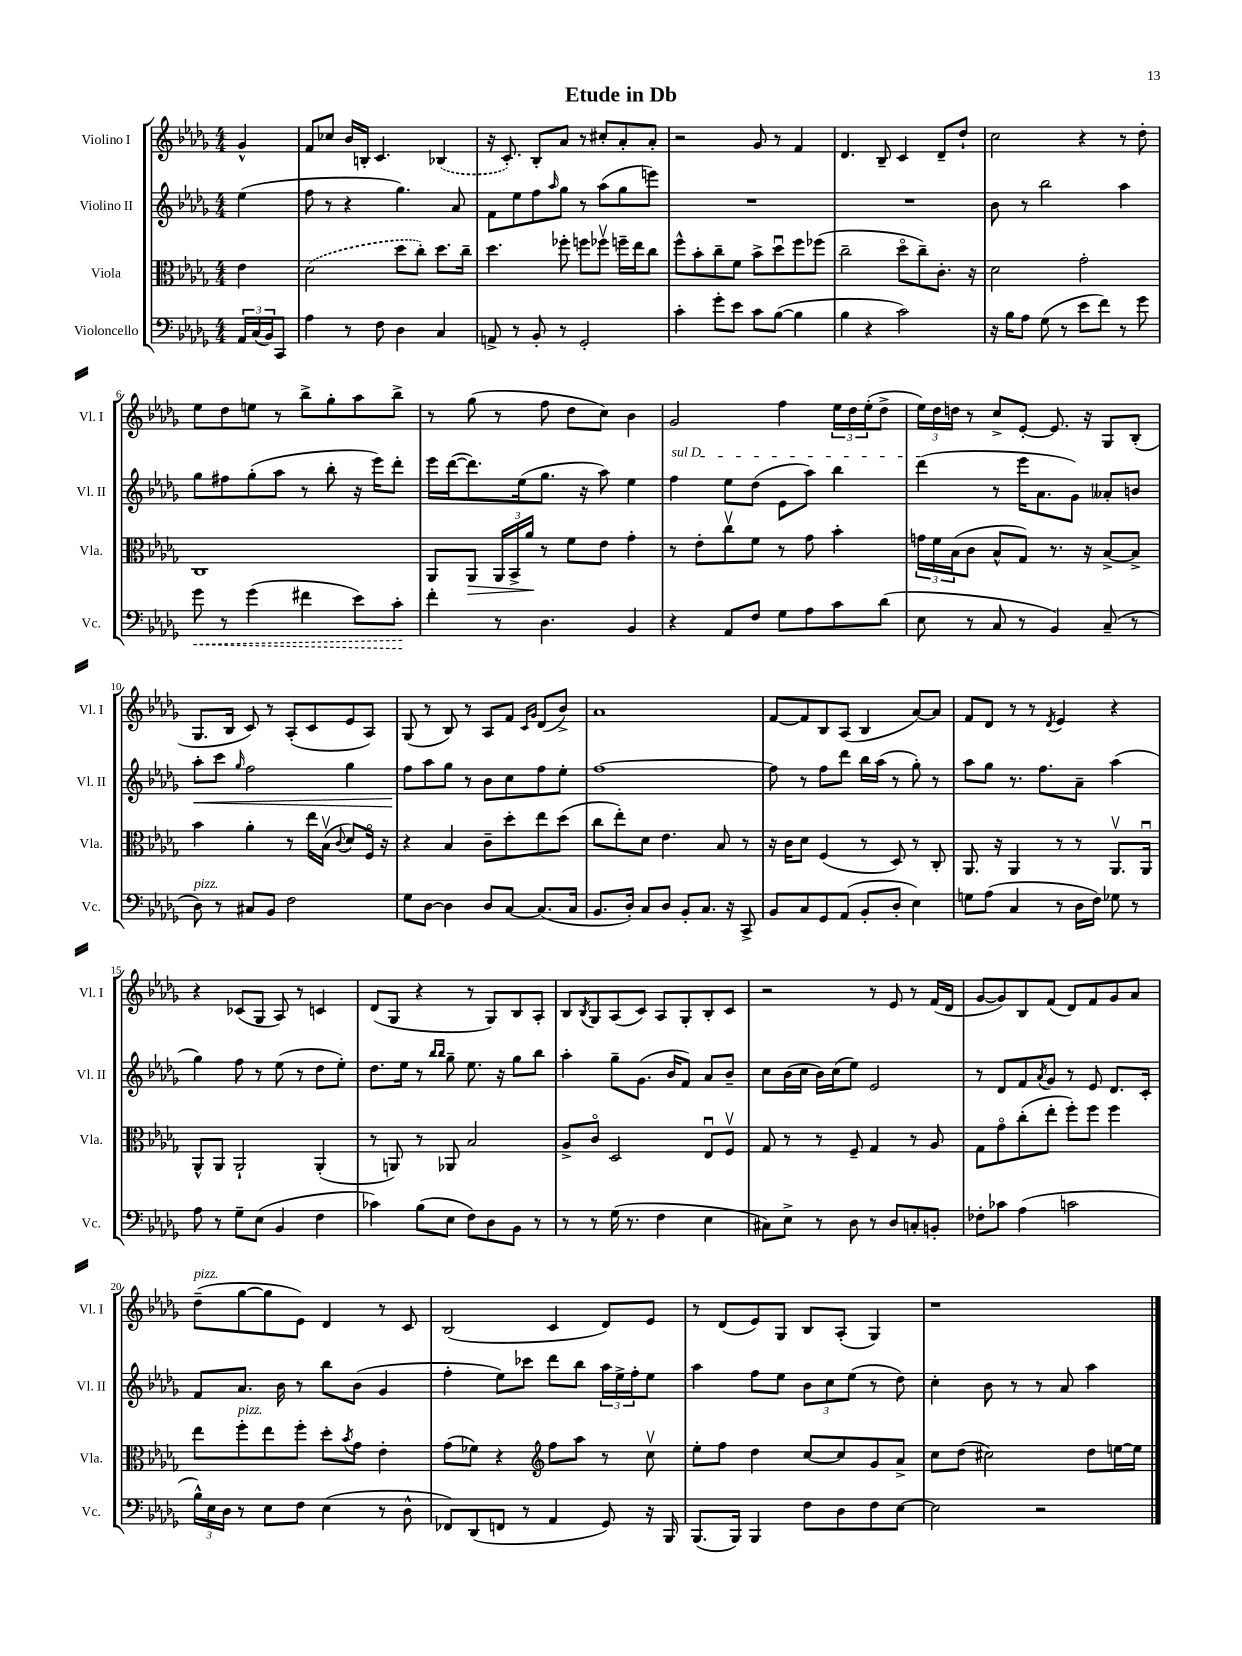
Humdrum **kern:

**kern	**kern	**kern	**kern
*staff4	*staff3	*staff2	*staff1
*clefF4	*clefC3	*clefG2	*clefG2
*k[b-e-a-d-g-]	*k[b-e-a-d-g-]	*k[b-e-a-d-g-]	*k[b-e-a-d-g-]
*M4/4	*M4/4	*M4/4	*M4/4
24AA-/LL	4e-\	(4ee-\	4g-^^/
(24C/	.	.	.
24BB-/J)	.	.	.
8CC/J	.	.	.
=	=	=	=
4A-\	(2d-\	8ff\	8f/L
.	.	8r	8cc-/J
8r	.	4r	16b-/LL
.	.	.	16B'/JJ
8F\	.	.	4.c/
4D-\	8dd-\L	4.gg-\)	.
.	8cc'\J)	.	.
4C/	8.dd-\L	.	(4B-/
.	.	8a-/	.
.	16cc~\Jk	.	.
=	=	=	=
8AA^/	4.dd-\	8f\L	16r
.	.	.	8.c'/)
8r	.	8ee-\	.
8BB-'/	.	8ff\	8B-'/L
.	.	16qqaa-/	.
8r	8ff-'\	8gg-\J	8a-/J
2GG-'/	8ff\L	8r	8r
.	8ff-v\J	(8aa-\L	8cc#'/L
.	16ff~\LL	8gg-\	8a-'/
.	16ee-\J	.	.
.	8cc\J	8eee\J)	8a-'/J
=	=	=	=
4c'\	8ff^^\L	1r	2r
.	8b-'\	.	.
8g-'\L	8cc~\	.	.
8e-\J	8f\J	.	.
8c\L	8b-^\L	.	8g-/
([8B-\J	8dd-u\	.	8r
4B-\]	8ff\	.	4f/
.	(8ff-\J	.	.
=	=	=	=
4B-\	2cc~\	1r	4.d-/
4r	.	.	.
.	.	.	8B-~/
2c\)	8dd-o\L	.	4c/
.	8cc~\)	.	.
.	8.c'\J	.	8d-~/L
.	.	.	8dd-`/J
.	16r	.	.
=	=	=	=
16r	2d-\	8b-\	2cc\
16B-\LK	.	.	.
8A-\J	.	8r	.
(8G-\	.	2bb-\	.
8r	.	.	.
8e-\L	2g-'\	.	4r
8f\J)	.	.	.
8r	.	4aa-\	8r
8g-\	.	.	8dd-'\
=	=	=	=
8g-\	1C	8gg-\L	8ee-\L
8r	.	8ff#\	8dd-\
(4g-\	.	(8gg-'\	8ee\J
.	.	8aa-\J	8r
4f#\	.	8r	8bb-^\L
.	.	8bb-'\	8gg-'\
8e-\L)	.	16r	8aa-\
.	.	16eee-\LK)	.
8c'\J	.	8ddd-'\J	8bb-^\J
=	=	=	=
4f'\	8AA-/L	16eee-\LL	8r
.	.	([16ddd-\J	.
.	8AA-/J	8.ddd-\])	(8gg-\
8r	24AA-/LL	.	8r
.	24BB-^/	.	.
.	.	(16ee-\k	.
.	24a-/JJ	.	.
4.D-\	8r	8.gg-\J	8ff\
.	8f\L	.	8dd-\L
.	.	16r	.
.	8e-\J	8aa-\)	8cc\J)
4BB-/	4g-'\	4ee-\	4b-\
=	=	=	=
4r	8r	4ff\	2g-/
.	8e-'\L	.	.
8AA-/L	8ccv\	8ee-\L	.
8F/J	8f\J	(8dd-\J	.
8G-\L	8r	8e-\L	4ff\
8A-\	8g-\	8aa-\J)	.
8c\	4b-'\	4bb-\	24ee-\LL
.	.	.	24dd-\
.	.	.	(24ee-'\J
(8d-\J	.	.	8dd-^\J
=	=	=	=
8E-\	24g\LL	(4ddd-\	24ee-\LL)
.	24f\	.	24dd-\
.	(24B-\J	.	24dd\JJ
8r	8c\J	.	8r
8C/	8B-^^/L	8r	8cc^/L
8r	8G-/J)	16eee-\LK	[8e-'/J
.	.	8.a-\	.
4BB-/)	8.r	.	8.e-/]
.	.	8g-\J)	.
.	16r	.	16r
(8C~/	[8B-^/L	8a--'/L	8G-/L
8r	8B-^/]J	8b/J	(8B-'/J
=	=	=	=
8D-\)	4b-\	8aa-'\L	8.G-/L
8r	.	8ccc\J	.
.	.	.	16B-/Jk
.	.	16qqgg-/	.
8C#/L	4a-'\	2ff\	8c/)
8BB-/J	.	.	8r
2F\	8r	.	(8A-'/L
.	16ee-\LL	.	8c/
.	(16B-v\JJ	.	.
.	8qqc/	.	.
.	8d-/L)	4gg-\	8e-/
.	16Fo/Jk	.	8A-/J)
.	16r	.	.
=	=	=	=
8G-\L	4r	8ff\L	(8G-/
[8D-\J	.	8aa-\	8r
4D-\]	4B-/	8gg-\J	8B-/)
.	.	8r	8r
8D-/L	8c~\L	8b-\L	8A-/L
[8C/J	8dd-'\	8cc\	8f/J
.	.	.	16qqc/LL
.	.	.	16qqg-/JJ
(8.C/]L	8ee-\	8ff\	(8d-/L
.	(8dd-\J	8ee-'\J	8b-^/J)
16C/Jk	.	.	.
=	=	=	=
8.BB-/L	8cc\L	[1ff	1a-
.	8ee-'\)	.	.
16D-'/Jk)	.	.	.
8C/L	8d-\J	.	.
8D-/J	4.e-\	.	.
8BB-'/L	.	.	.
8.C/J	.	.	.
.	8B-/	.	.
16r	.	.	.
8CC^/	8r	.	.
=	=	=	=
8BB-/L	16r	8ff\]	[8f/L
.	16c\LK	.	.
8C/	8d-\J	8r	8f/]
8GG-/	(4F/	8ff\L	8B-/
(8AA-/J	.	8ddd-\J	(8A-/J
8BB-'/L	8r	16bb-\LL	4B-/
.	.	(16aa-\JJ	.
8D-'/J	8D-/)	8r	.
4E-\)	8r	8gg-'\)	[8a-/L)
.	8C'/	8r	8a-/]J
=	=	=	=
8G\L	8.AA-/	8aa-\L	8f/L
(8A-\J	.	8gg-\J	8d-/J
.	16r	.	.
4C/	4AA-/	8.r	8r
.	.	.	8r
.	.	8.ff\L	.
.	.	.	8qd-/
8r	8r	.	4e-/
16D-\LL	8r	8a-~\J	.
16F\JJ)	.	.	.
8G-\	8.AA-v/L	(4aa-\	4r
8r	.	.	.
.	16AA-u/Jk	.	.
=	=	=	=
8A-\	8AA-^^/L	4gg-\)	4r
8r	8AA-/J	.	.
8G-~\L	2AA-`/	8ff\	(8c-/L
(8E-\J	.	8r	8G-/J
4BB-/	.	(8ee-\	8A-/)
.	.	8r	8r
4F\	(4AA-'/	8dd-\L	4c/
.	.	8ee-'\J)	.
=	=	=	=
4c-\)	8r	8.dd-\L	(8d-/L
.	8AA/)	.	8G-/J
.	.	16ee-\Jk	.
(8B-\L	8r	8r	4r
.	.	16qqbb-/LL	.
.	.	16qqbb-/JJ	.
8E-\J	8AA-/	8gg-~\	.
8F\L)	2B-/	8.ee-\	8r
8D-\	.	.	8G-/L)
.	.	16r	.
8BB-\J	.	8gg-\L	8B-/
8r	.	8bb-\J	8A-'/J
=	=	=	=
8r	8A-^/L	4aa-'\	8B-/L
.	.	.	8qB-/
8r	8co/J	.	8G-/
(16G-\	2D-/	8gg-~\L	(8A-/
8.r	.	.	.
.	.	(8.g-\J	8c/J)
4F\	.	.	8A-/L
.	.	16b-/LK	.
.	.	8f/J)	8G-'/
4E-\	8E-u/L	8a-/L	8B-'/
.	8Fv/J	8b-~/J	8c/J
=	=	=	=
8C#\L)	8G-/	8cc\L	2r
8E-^\J	8r	(16b-\L	.
.	.	16cc\JJ	.
8r	8r	16b-\LL)	.
.	.	(16cc\J	.
8D-\	8F~/	8ee-\J)	.
8r	4G-/	2e-/	8r
8D-/L	.	.	8e-/
8C'/	8r	.	8r
8BB'/J	8A-/	.	(16f/LL
.	.	.	16d-/JJ
=	=	=	=
8F-'\L	8G-\L	8r	[8g-/L
8c-\J	8g-o\	8d-/L	8g-/])
(4A-\	(8cc'\	8f/	8B-/
.	.	8qa-/	.
.	8ee-'\J	8g-/J	(8f/J
2c\	8ff'\L)	8r	8d-/L)
.	8ff\J	8e-/	8f/
.	4ff\	8.d-/L	8g-/
.	.	.	8a-/J
.	.	16c'/Jk	.
=	=	=	=
24B-^^\LL)	8ee-\L	8f/L	(8dd-~\L
24E-\	.	.	.
24D-\JJ	.	.	.
8r	8ff'\	8.a-/J	[8gg-\
8E-\L	8ee-\	.	8gg-\]
.	.	16b-\	.
8F\J	8ff'\J	8r	8e-\J)
(4E-\	8dd-'\L	8bb-\L	4d-/
.	8qb-/	.	.
.	8g-\J	(8b-\J	.
8r	4e-'\	4g-/	8r
8D-^^\	.	.	8c/
=	=	=	=
8FF-/L)	(8g-\L	4ff'\	(2B-/
(8DD-/	8f-\J)	.	.
8FF/J	4r	8ee-\L)	.
8r	.	8ccc-\J	.
*	*clefG2	*	*
4AA-/	8ff\L	8ddd-\L	4c/
.	8aa-\J	8bb-\J	.
8GG-/)	8r	24aa-\LL	8d-/L)
.	.	24ee-^\	.
.	.	24ff'\J	.
16r	8ccv\	8ee-\J	8e-/J
16BBB-/	.	.	.
=	=	=	=
(8.BBB-/L	8ee-'\L	4aa-\	8r
.	8ff\J	.	(8d-/L
16BBB-/Jk)	.	.	.
4BBB-/	4dd-\	8ff\L	8e-/)
.	.	8ee-\J	8G-/J
8F\L	[8cc/L	12b-\L	8B-/L
.	.	12cc\	.
8D-\	8cc/]	.	(8A-'/J
.	.	(12ee-\J	.
8F\	8g-/	8r	4G-/)
[8E-\J	8a-^/J	8dd-\)	.
=	=	=	=
2E-\]	8cc\L	4cc'\	1r
.	(8dd-\J	.	.
.	2cc#\)	8b-\	.
.	.	8r	.
2r	.	8r	.
.	.	8a-/	.
.	8dd-\L	4aa-\	.
.	[16ee\L	.	.
.	16ee\]JJ	.	.
==	==	==	==
*-	*-	*-	*-
